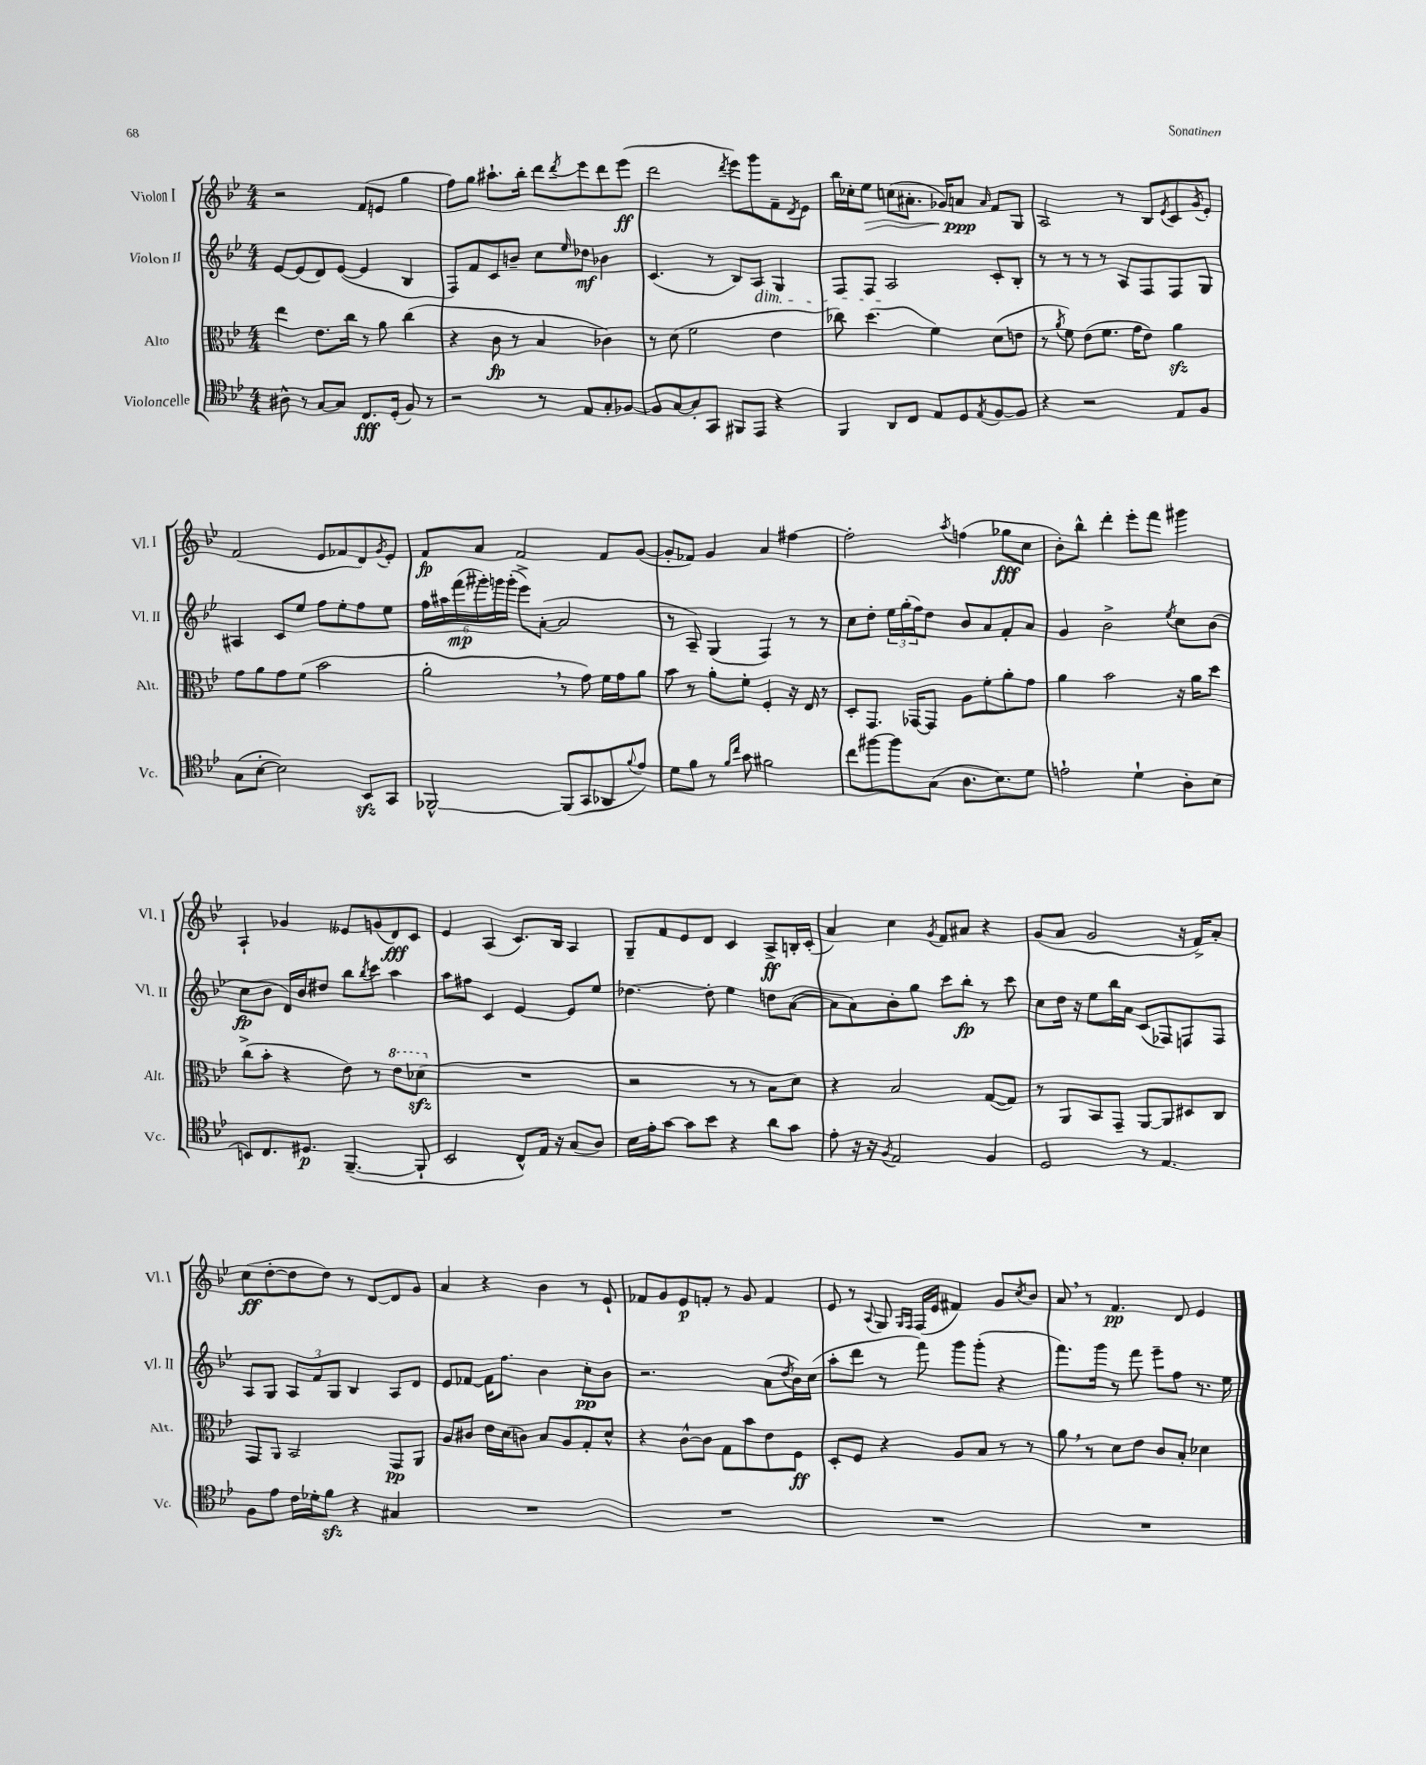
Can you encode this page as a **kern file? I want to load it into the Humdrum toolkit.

**kern	**kern	**kern	**kern
*staff4	*staff3	*staff2	*staff1
*clefC4	*clefC3	*clefG2	*clefG2
*k[b-e-]	*k[b-e-]	*k[b-e-]	*k[b-e-]
*M4/4	*M4/4	*M4/4	*M4/4
8A#^^	4ee-	[8e-	2r
8r	.	(8e-]	.
[8G	8.e-	8d)	.
8G]	.	([8e-	.
.	16cc	.	.
8.C	8r	4e-]	(8f
.	8a	.	8e
(16D'	.	.	.
8F)	(4cc	4B-	4gg
8r	.	.	.
=	=	=	=
2r	4r	8F)	8ff)
.	.	8f	8gg
.	8c	8c	8.aa#`
.	8r	8b~	.
.	.	.	16bb-'
8r	4B-	8cc	8ddd
.	.	16qqee-	8qddd
8E-	.	8dd-	8eee-
8G'	4c-)	4b-	8ddd
[8F-	.	.	(8eee-
=	=	=	=
8F-]	8r	(4.c	2ddd
[8G	(8d	.	.
8G']	2f	.	.
8GG	.	8r	.
.	.	.	8qddd
8FF#	.	8B-)	8eee-)
8EE-	.	8A	8ggg
4r	4e-	4G	8f~
.	.	.	8qd
.	.	.	8e-
=	=	=	=
4FF	8cc-)	8F	16bb-
.	.	.	16cc-'
.	(4.dd	8F	8ee-
8AA	.	2A	(8cc
8C	.	.	8.a#'
8E-	4f)	.	.
.	.	.	16g-)
8D	.	.	8a
8qE-	.	.	16qqa
[8F	(8d	8c'	8f
8F]	8e	8B-'	8G
=	=	=	=
4r	8r	8r	2A
.	8qa	.	.
.	8f)	8r	.
2r	(8e-	8r	.
.	8.f	8r	.
.	.	8A	8r
.	16g	.	.
.	8e-)	8F	8B-
.	.	.	8qe-
8E-	4a	8F	8c
.	.	.	8qg
8F	.	8G	8e-'
=	=	=	=
(8G	8g	4A#	(2f
[8B-'	8a	.	.
2B-])	8g	8c	.
.	(8f	8ee-	.
.	2b-	8ff	8e-
.	.	8ee-'	8f-
8BB-	.	8ff	8d)
.	.	.	8qg
8GG	.	8ee-	8e-'
=	=	=	=
[2FF-^^	2a'	24ff	8f
.	.	24aa#	.
.	.	(24fff	.
.	.	24ggg#')	8a
.	.	24ggg	.
.	.	(24ggg'	.
.	.	8eee-^)	2f
.	.	([8a'	.
(8FF-]	8r	2a]	.
8GG	8g)	.	.
8AA-	16f	.	8f
.	16g	.	.
8qqf	.	.	.
8e-)	8a	.	([8g
=	=	=	=
8d	8b-	8r	8g']
8f	8r	8A~)	8f-)
8r	8a'	(4G	4g
16qqf	.	.	.
16qqcc	.	.	.
8g	8f'	.	.
2f#	4F'	4F)	4a
.	16r	8r	[4ff#
.	16E-	.	.
.	8r	8r	.
=	=	=	=
8cc	8D'	8cc	2ff#']
[8ff#	8.GG	8dd'	.
8ff#]	.	24ee-	.
.	.	(24gg'	.
.	[16GG-	.	.
.	.	24ff)	.
(8G	8GG-]	8dd	.
.	.	.	8qaa
8.A	8A	8b-	(4ff
.	8f'	8a	.
8.B-)	.	.	.
.	8a'	8f'	8gg-
8d	8g	8a	8cc
=	=	=	=
2e`	4a	4g	8b-')
.	.	.	8bb-^^
.	2b-	2b-^	4ddd'
4d`	.	.	8eee-'
.	.	.	8fff
.	.	8qee-	.
8A'	16r	8cc	4ggg#
.	16a	.	.
(8B-	8dd	(8b-	.
=	=	=	=
8BB)	(8cc^	8cc	4A`
8.C	8b-'	8b-	.
.	4r	16d)	4g-
8.D#	.	16b-	.
.	.	8dd#	.
([4.FF~	8e-)	8bb-	8e--
.	.	8qbb-	.
.	8r	8ccc	(8g
.	8ee-	4aa	8d)
8FF`]	(8dd-	.	8c
=	=	=	=
2BB-	1r	8aa	4e-
.	.	8ff#	.
.	.	4c	(4A
8C^^)	.	[4e-	8.c)
16E-	.	.	.
16r	.	.	16B-
(8G	.	8e-]	4A
8A)	.	8ee-	.
=	=	=	=
16B-	2r	[4.dd-	8G~
16e-'	.	.	.
[8g	.	.	8f
8g]	.	.	8e-
8b-	.	8dd-']	8d
4r	8r	4ee-	4c
.	8r	.	.
8a	8B-	8dd	8A^
8g	8d)	([8a	16B'
.	.	.	(16c'
=	=	=	=
8e-'	4r	8a]	4a)
16r	.	8a)	.
16r	.	.	.
8qF	.	.	.
2E-	2B-	8b-'	4cc
.	.	8gg	.
.	.	.	8qg
.	.	8ccc	8f
.	.	8bb-'	8a#
4F	([8G	8r	4r
.	8G])	8ccc	.
=	=	=	=
2D	8r	8cc	(8g
.	8AA	16dd	8a
.	.	16r	.
.	8BB-	8ee-	2g
.	8GG~	16bb-	.
.	.	16a	.
8r	[8AA	(8c	.
4.E-	8AA]	8F-)	.
.	8D#	8F	16r
.	.	.	16f^)
.	8C	8F	8a'
=	=	=	=
8F	8GG	8A	(8cc
8e-	8AA	8G	[8dd'
16c	2BB-	12A	8dd]
16d-'	.	.	.
.	.	12f	.
8f	.	.	8dd)
.	.	12G	.
4r	.	4B-	8r
.	.	.	[8d
4G#	8GG	8A	8d]
.	8AA	8d	8g
=	=	=	=
1r	8A	8e-	4a
.	8c#	[8f-	.
.	16e-	16f-]	4r
.	(16d	8.ff	.
.	8c)	.	.
.	8B-	4b-	4b-
.	8A	.	.
.	8G'	8cc'	8r
.	8d^^	8b-	8e-`
=	=	=	=
1r	4r	2.r	8f-
.	.	.	8g
.	[8c^^	.	8e-
.	8c]	.	8f'
.	8G	.	8r
.	8b-	.	8g
.	8e-	(8a	4f
.	.	8qdd	.
.	8F	16b-)	.
.	.	(16cc	.
=	=	=	=
1r	8D'	8aa'	8e-
.	8F	8ddd	8r
.	.	.	8qqA
.	4r	8r	8G
.	.	.	16qqG
.	.	.	16qqF
.	.	8fff)	(16F
.	.	.	16e-
.	8A	8ggg	4f#)
.	8B-	(8ggg'	.
.	8r	4r	8g
.	.	.	8qcc
.	8r	.	8b-
=	=	=	=
1r	8a	8.fff)	8a
.	8r	.	8r
.	.	16ggg	.
.	8d	8r	4.f
.	8e-	8fff	.
.	8c	8eee-~	.
.	8B-'	8ff	8d
.	4d-	8.r	4e-
.	.	16ee-	.
==	==	==	==
*-	*-	*-	*-
